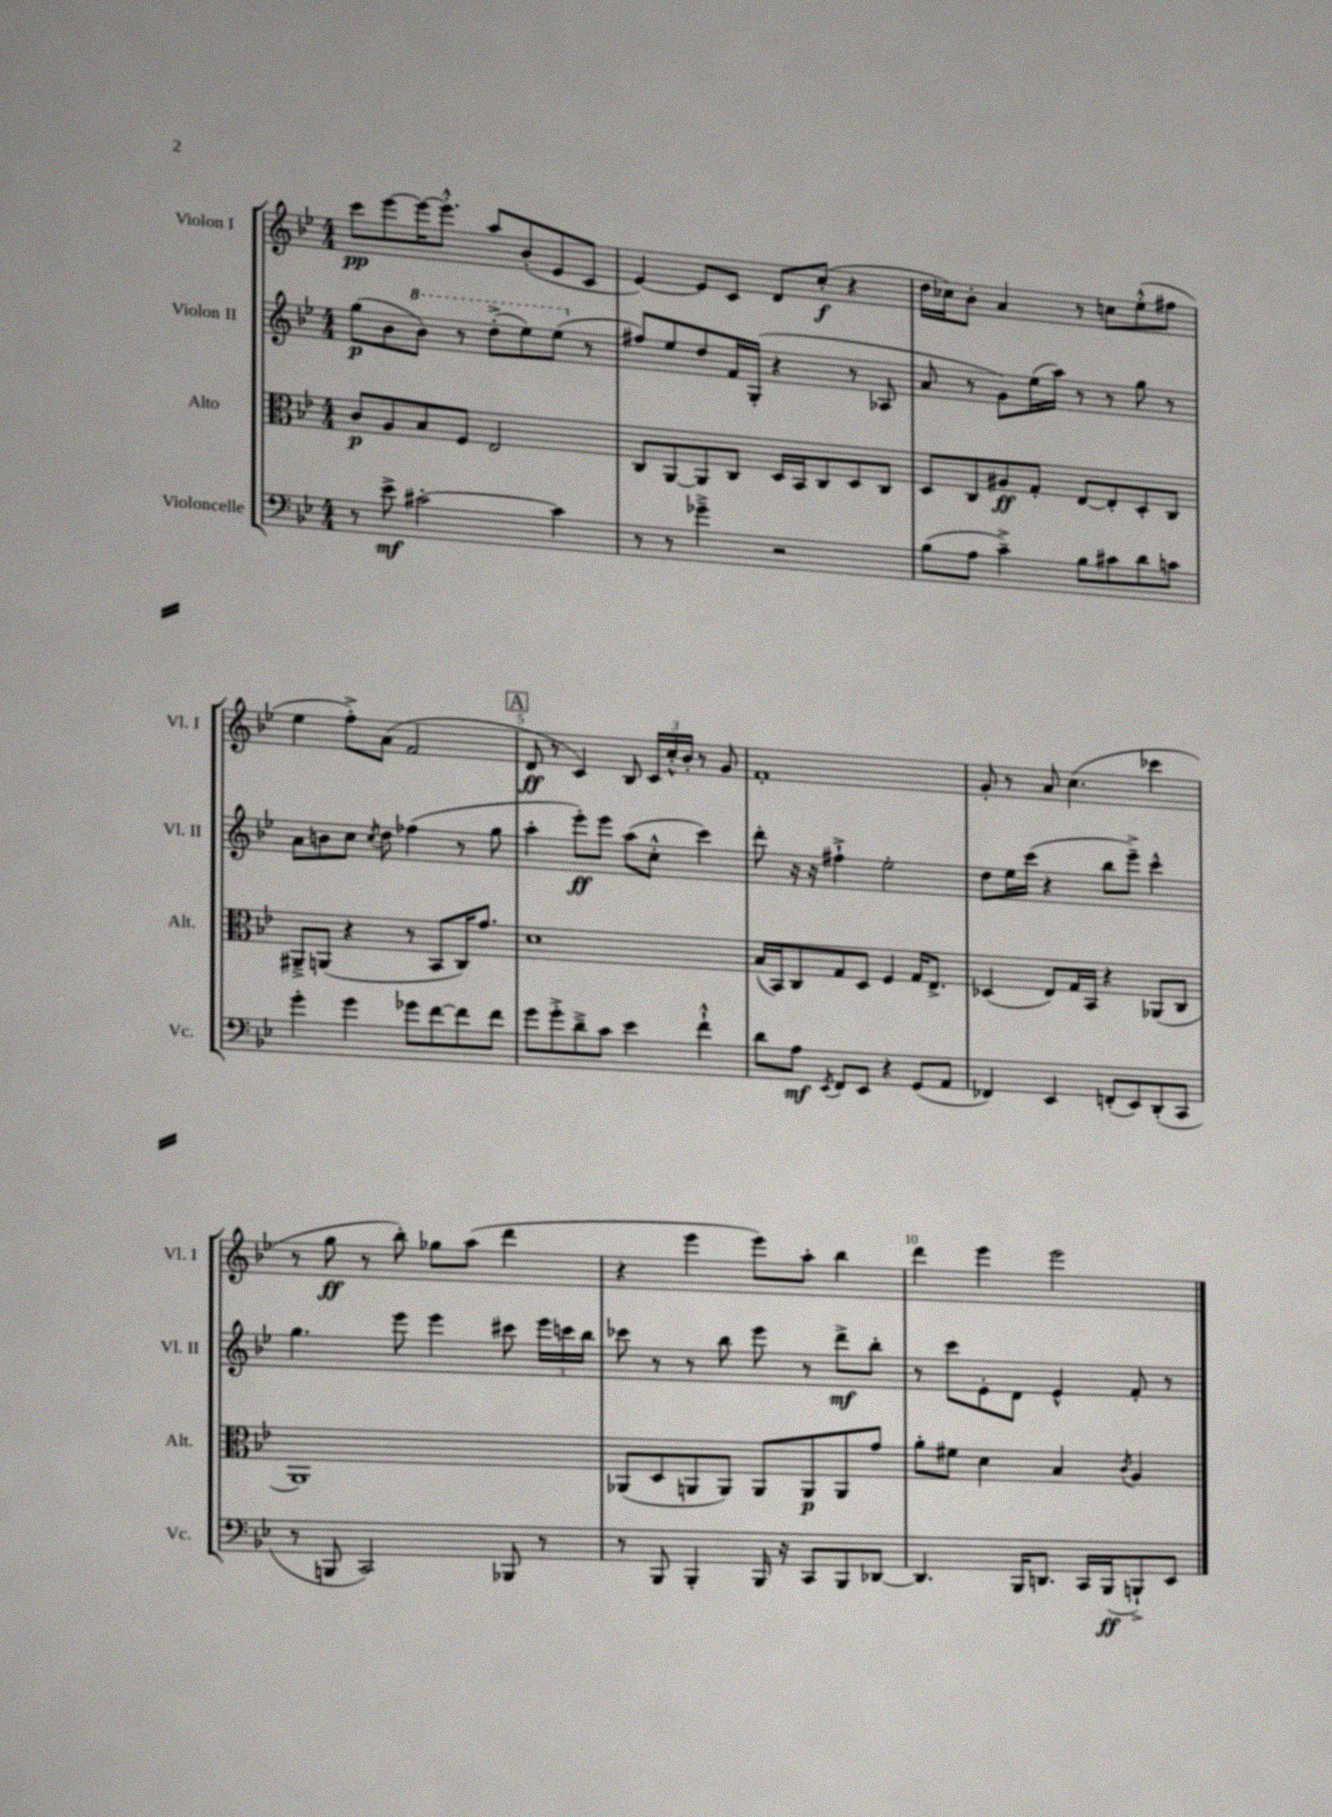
<<
\new StaffGroup <<
\new Staff = "s0" \with { instrumentName = "Violon I" shortInstrumentName = "Vl. I" } {
    \clef treble \key bes \major \numericTimeSignature \time 4/4
    \autoBeamOff c'''8[\pp ees'''8~ ees'''16~ ees'''8.]-.-^ a''8[ bes'8-.( ees'8 c'8] |
    ees'4~) ees'8[ c'8] d'8[ c''8]-.\f( r4 |
    d''16[ ces''16) bes'8]-. a'4 r8 c''8[ ees''8-.-^( fis''8] |
    ees''4 f''8[-.->) a'8]( f'2 |
    \mark \markup { \box "A" } d'8\ff r8 c'4) bes8 \tuplet 3/2 { c'16[ c''16-.-^ bes'16]-. } r8 g'8 |
    f'1-. |
    g'8-. r8 a'8 c''4.( ces'''4 |
    r8 g''8\ff r8 bes''8-.) ges''8[ a''8]( d'''4 |
    r4 ees'''4 ees'''8[) a''8]-. bes''4 |
    d'''4 ees'''4 ees'''2 \bar "|." |
}
\new Staff = "s1" \with { instrumentName = "Violon II" shortInstrumentName = "Vl. II" } {
    \clef treble \key bes \major \numericTimeSignature \time 4/4
    \autoBeamOff g''8[\p( bes'8 \ottava #1 bes''8]) r8 d'''8[-.->( ees'''8) ees'''8]( \ottava #0 r8 |
    fis''8[) ees''8 d''8 f'16 g16]-.( r4 r8 aes8 |
    a'8 r8 g'8[) ees''16( a''16]) r8 r8 g''8 r8 |
    a'8[ b'8 c''8] \acciaccatura { c''8 } d''8 fes''4( r8 g''8 |
    \mark \markup { \box "A" } a''4-. ees'''8[-.\ff) ees'''8] a''8[( c''8]-.-^ c'''4) |
    d'''8-. r16 r16 fis''4-!-> ees''2-. |
    d''8[ ees''16 c'''16]( r4 bes''8[ ees'''8]--->) c'''4-^ |
    g''4. ees'''8 ees'''4 cis'''8 \tuplet 3/2 { ees'''16[ c'''16 bes''16] } |
    ces'''8 r8 r8 bes''8 ees'''8 r8 d'''8[->\mf bes''8]-. |
    r8 c'''8[ ees'8-. d'8] ees'4-^ f'8-. r8 \bar "|." |
}
\new Staff = "s2" \with { instrumentName = "Alto" shortInstrumentName = "Alt." } {
    \clef alto \key bes \major \numericTimeSignature \time 4/4
    \autoBeamOff c'8[\p a8 bes8 f8] ees2 |
    c8[ a,8~ a,8 c8] d16[ bes,16 c8 d8 c8] |
    d8[ c8 ais8\ff g8]-. ees8[~ ees8-. d8-. c8] |
    ais,8[---> a,8]( r4 r8 bes,8[ c16) g'8.] |
    \mark \markup { \box "A" } d'1 |
    bes16[( bes,16) c8 g8 d8] f4 g16[ ees8.]-> |
    des4( ees8[) g16 bes,16] r4 aes,8[( c8] |
    a,1) |
    aes,8[( d8 a,8 a,8]) a,8[ a,8\p a,8 g'8] |
    a'8[-. fis'8] d'4 bes4 \acciaccatura { c'8 } a4 \bar "|." |
}
\new Staff = "s3" \with { instrumentName = "Violoncelle" shortInstrumentName = "Vc." } {
    \clef bass \key bes \major \numericTimeSignature \time 4/4
    \autoBeamOff r8 ees'8->\mf cis'2~-. cis'4 |
    r8 r8 ges'4---> r2 |
    bes8[( a8] c'4--->) bes8[ cis'8 d'8 c'8] |
    g'4-. g'4 ges'8[ f'8~ f'8 f'8] |
    \mark \markup { \box "A" } g'8[ g'8-.-> d'8---> c'8] ees'4 f'4-!-^ |
    d'8[ a8]\mf \acciaccatura { ees,8 } f,8[ ees,8] r4 g,8[( a,8] |
    fes,4) ees,4 f,8[-.( ees,8) d,8-.( c,8] |
    r8 b,,8 c,2) bes,,8 r8 |
    r8 bes,,8 bes,,4-. bes,,16 r16 c,8[ bes,,8 des,8]~ |
    des,4. bes,,16[ d,8.] c,16[ bes,,16\ff( b,,8-!->) ees,8] \bar "|." |
}
>>
>>
\layout { \context { \Score \override BarNumber.break-visibility = ##(#f #t #t) barNumberVisibility = #(every-nth-bar-number-visible 5) } }
